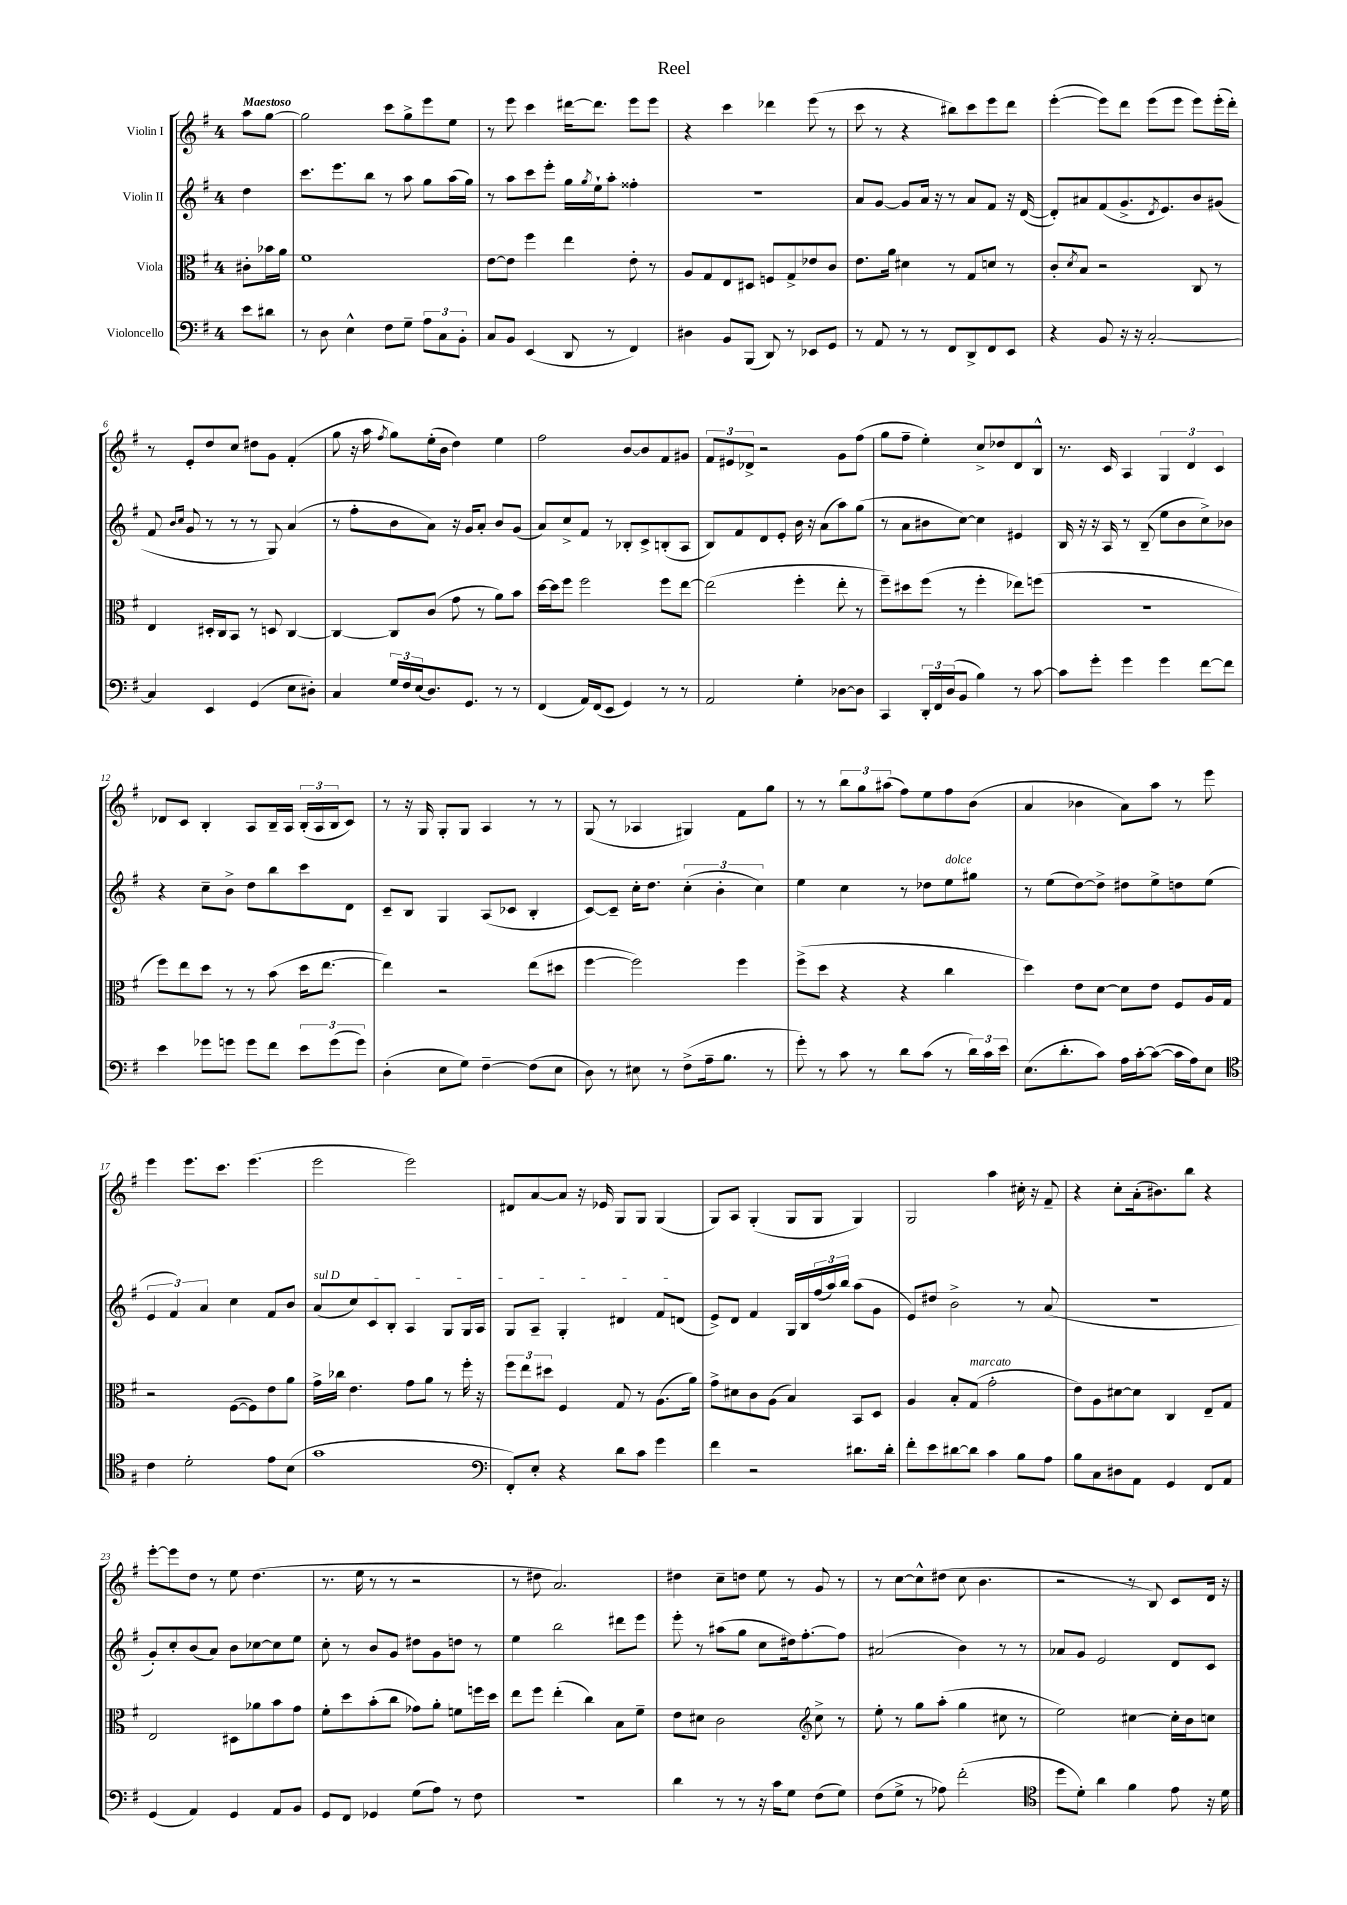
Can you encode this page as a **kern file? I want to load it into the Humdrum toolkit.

**kern	**kern	**kern	**kern
*staff4	*staff3	*staff2	*staff1
*clefF4	*clefC3	*clefG2	*clefG2
*k[f#]	*k[f#]	*k[f#]	*k[f#]
*M4/4	*M4/4	*M4/4	*M4/4
8e\L	8c#'\L	4dd\	8aa\L
8d#\J	16b-\L	.	[8gg\J
.	16a\JJ	.	.
=	=	=	=
8r	1f#	8.ccc\L	2gg\]
8D\	.	.	.
.	.	8.eee\	.
4E^^\	.	.	.
.	.	8bb\J	.
8F#\L	.	8r	8ccc\L
8G~\J	.	8aa\	8gg^\
12A\L	.	8gg\L	8eee\
12C\	.	.	.
.	.	(16aa\L	8ee\J
12BB'\J	.	.	.
.	.	16gg\JJ)	.
=	=	=	=
8C/L	[8e\L	8r	8r
8BB/J	8e\]J	8aa\L	8eee\
(4EE/	4ff#\	8ccc\	4ccc\
.	.	8eee'\J	.
8DD/	4ee\	16gg\LL	[16ddd#\LK
.	.	8qgg/	.
.	.	16ee`\J	8.ddd#\]J
8r	.	8aa'\J	.
4FF#/)	8e'\	4ff##'\	8eee\L
.	8r	.	8eee\J
=	=	=	=
4D#\	8A/L	1r	4r
.	8G/	.	.
8BB/L	8E/	.	4ccc\
(8BBB/J	8D#/J	.	.
8DD/)	8F/L	.	4ddd-\
8r	8G^/	.	.
8EE-/L	8e-/	.	(8eee\
8GG/J	8c/J	.	8r
=	=	=	=
8r	8.e\L	8a/L	8ccc\
8AA/	.	[8g/J	8r
.	16a\Jk	.	.
8r	4d#\	8g/]L	4r
8r	.	16a/Jk	.
.	.	16r	.
8FF#/L	8r	8r	8bb#\L)
8DD^/	8G/L	8a/L	8ccc\
8FF#/	8d/J	8f#/J	8eee\
8EE/J	8r	16r	8ddd\J
.	.	([16d/	.
=	=	=	=
4r	8c'/L	8d'/]L)	([4eee'\
.	8qd/	.	.
.	8B/J	8a#/	.
8BB/	2r	(8f#/	8eee\]L)
16r	.	8.g^/	8ddd\J
16r	.	.	.
[2C'/	.	.	(8eee\L
.	.	8qd/	.
.	.	8.e/)	.
.	.	.	8eee\J
.	8C/	8b/	8eee\L)
.	8r	(8g#/J	(16eee'\L
.	.	.	16ddd'\JJ)
=	=	=	=
4C/]	4E/	8f#/	8r
.	.	16qqb/LL	.
.	.	16qqcc/JJ	.
.	.	8g/	8e'/L
4EE/	16D#'/LL	8r	8dd/
.	16C/J	.	.
.	8BB/J	8r	8cc/J
(4GG/	8r	8r	8dd#\L
.	8D/	8G/)	8g\J
8E\L	[4C/	(4a/	(4f#'/
8D#'\J)	.	.	.
=	=	=	=
4C/	4C/_	8r	8gg\
.	.	8ff#'\L	16r
.	.	.	16aa\
.	.	.	8qff#/
24G/LL	8C/]L	8b\	8gg\L)
24F#/	.	.	.
(24E/J	.	.	.
8.D/)	(8c/J	8a\J)	(16ee'\L
.	.	.	16b\JJ
.	8g\	16r	4dd\)
8.GG/J	.	16g/LK	.
.	8r	8a'/J	.
8r	8a\L)	8b/L	4ee\
8r	8b\J	(8g/J	.
=	=	=	=
(4FF#/	[16dd\LL	8a/L)	2ff#\
.	16dd\]J	.	.
.	8ff#\J	8cc^/	.
16AA/LL)	2ff#\	8f#/J	.
(16FF#/J	.	.	.
8EE/J	.	8r	.
4GG/)	.	8B-'/L	[8b/L
.	.	8c^/	8b/]
8r	8ff#\L	(8B'/	8f#/
8r	[8ee\J	8A/J	8g#/J
=	=	=	=
2AA/	(2ee\]	8B/L)	12f#/L
.	.	.	12e#/
.	.	8f#/	.
.	.	.	12d-^/J
.	.	8d/	2r
.	.	8e'/J	.
4G'\	4ff#'\	16b\	.
.	.	16r	.
.	.	(8a\L	.
[8D-\L	8ee'\	8aa\)	8g\L
8D-\]J	8r	(8gg\J	(8ff#\J
=	=	=	=
4CC/	8ff#~\L)	8r	8gg\L
.	8dd#\	8a\L	8ff#~\J
24DD'/LL	(8ff#\J	8b#\	4ee'\)
24FF#/	.	.	.
(24D/J	.	.	.
8BB/J	8r	[8cc\J)	.
4B\)	4ff#'\	4cc\]	8cc^/L
.	.	.	8dd-/
8r	8ee-\L)	4e#/	8d/
[8c\	(8ff\J	.	8B^^/J
=	=	=	=
8c\]L	1r	16B/	8.r
.	.	16r	.
8g'\J	.	16r	.
.	.	16A/	16c/
4g\	.	8r	4A/
.	.	(8B~/	.
4g\	.	8ee\L	6G/
.	.	8b\	.
.	.	.	6d/
[8f#\L	.	8cc^\)	.
.	.	.	6c/
8f#\]J	.	8b-\J	.
=	=	=	=
4e\	8ff#\L)	4r	8d-/L
.	8ee\	.	8c/J
8g-\L	8dd\J	8cc~\L	4B'/
8g\J	8r	8b^\J	.
8g\L	8r	8dd\L	8A/L
8f#\J	(8b\	8bb\	16B~/L
.	.	.	16A/JJ
12e\L	16dd\LK	8ccc\	(24B'/LL
.	.	.	24A/
.	[8.ee\J	.	.
(12g\	.	.	24B/J
.	.	8d\J	8c/J)
12g\J)	.	.	.
=	=	=	=
(4D'\	4ee\])	8c~/L	8r
.	.	8B/J	16r
.	.	.	16G/
8E\L	2r	4G/	8G'/L
8G\J)	.	.	8G/J
[4F#~\	.	(8A/L	4A/
.	.	8c-/J	.
(8F#\]L	(8ee\L	4B'/	8r
8E\J	8dd#\J	.	8r
=	=	=	=
8D\)	[4ff#\	[8c/L)	(8G/
8r	.	8c~/]J	8r
8E#\	2ff#\])	16cc'\LK	4A-/
.	.	8.dd\J	.
8r	.	.	.
(8F#^\L	.	(6cc'\	4G#/)
16A~\k	.	.	.
.	.	6b'\	.
8.B\J	.	.	.
.	4ff#\	.	8f#\L
.	.	6cc\)	.
8r	.	.	8gg\J
=	=	=	=
8g'\)	(8ff#^\L	4ee\	8r
8r	8dd\J	.	8r
8c\	4r	4cc\	12bb\L
.	.	.	12gg\
8r	.	.	.
.	.	.	(12aa#\J
8d\L	4r	8r	8ff#\L)
(8c\J	.	8dd-\L	8ee\
8r	4cc\	8ee\	8ff#\
24d\LL)	.	8gg#\J	(8b\J
24c\	.	.	.
24e\JJ	.	.	.
=	=	=	=
(8.E\L	4dd\)	8r	4a/
.	.	(8ee\L	.
8.d'\	.	.	.
.	8e\L	[8dd\)	4b-\
8c\J)	[8d\J	8dd^\]J	.
16A\LL	8d\]L	8dd#\L	8a\L)
[16c'\J	.	.	.
(8c\_J	8e\J	8ee^\	8aa\J
16c\]LL	8F#/L	8dd\	8r
16A\J)	.	.	.
8E\J	16A/L	(8ee\J	8eee\
.	16G/JJ	.	.
=	=	=	=
*clefC4	*	*	*
4c\	2r	6e/	4eee\
.	.	6f#/)	.
2d'\	.	.	8.eee\L
.	.	6a/	.
.	.	.	8.ccc\J
.	([8F#\L	4cc\	.
.	8F#\])	.	(4.eee\
8e\L	8e\	8f#/L	.
(8B\J	8a\J	8b/J	.
=	=	=	=
1g	16g^\LL	(8a/L	2eee\
.	16cc-\JJ	.	.
.	4.e\	8cc/)	.
.	.	8c/	.
.	.	8B'/J	.
.	8g\L	4A/	2eee\)
.	8a\J	.	.
.	8r	8G/L	.
.	16ff#'\	16G/L	.
.	16r	16A/JJ	.
=	=	=	=
*clefF4	*	*	*
8FF#'/L)	12ff#\L	8G/L	8d#/L
.	12ee\	.	.
8E'/J	.	8A~/J	[8a/
.	12dd#\J	.	.
4r	4F#/	4G'/	8a/]J
.	.	.	16r
.	.	.	16e-/
8d\L	8G/	4d#/	8G/L
8c\J	8r	.	8G/J
4g\	(8.A\L	8f#/L	(4G/
.	.	(8d/J	.
.	16a\Jk)	.	.
=	=	=	=
4f#\	8g^\L	8e^/L)	8G/L)
.	8d#\	8d/J	8A/J
2r	8c\	4f#/	(4G'/
.	(8A\J	.	.
.	4B/)	16G/LL	8G/L
.	.	16B/	.
.	.	(24ff#/	8G/J
.	.	24aa/)	.
.	.	24bb/JJ	.
8.d#\L	8BB/L	(8aa\L	4G/)
.	8D/J	8g\J	.
16d#'\Jk	.	.	.
=	=	=	=
8f#'\L	4A/	8e/L)	2G/
8e\	.	8dd#/J	.
[8d#\	8B'/L	2b^\	.
8d#\]J	(8G/J	.	.
4c\	2g'\	.	4aa\
8B\L	.	8r	16cc#'\
.	.	.	16r
8A\J	.	(8a/	8f#~/
=	=	=	=
8B\L	8e\L)	1r	4r
8C\	8A\	.	.
8D#\	[8d#\	.	8cc'\L
8AA\J	8d#\]J	.	(16a'\k
.	.	.	8.b#\)
4GG/	4C/	.	.
.	.	.	8bb\J
8FF#/L	8E~/L	.	4r
8AA/J	8G/J	.	.
=	=	=	=
(4GG/	2E/	8g'/L)	[8eee'\L
.	.	8cc'/	8eee\]
4AA/)	.	(8b/	8dd\J
.	.	8a/J)	8r
4GG/	8D#\L	8b\L	8ee\
.	8a-\	[8cc-\	(4.dd\
8AA/L	8b\	8cc-\]	.
8BB/J	8g\J	8ee\J	.
=	=	=	=
8GG/L	8f#'\L	8cc'\	8.r
8FF#/J	8dd\	8r	.
.	.	.	16ee\
4GG-/	(8b'\	8b/L	8r
.	8cc\J	8g/J	8r
(8G\L	8g-\L)	8dd#\L	2r
8A\J)	8a'\J	8g\	.
8r	8f\L	8dd\J	.
8F#\	16ff\L	8r	.
.	16dd\JJ	.	.
=	=	=	=
1r	8ee\L	4ee\	8r
.	8ff#\J	.	8dd#\
.	(4ee'\	2bb\	2.a/)
.	4cc\)	.	.
.	8B\L	8ddd#\L	.
.	8f#~\J	8eee\J	.
=	=	=	=
4d\	8e\L	8eee'\	4dd#\
.	8d#\J	8r	.
8r	2c\	(8aa#\L	8cc~\L
8r	.	8gg\J	8dd\J
16r	.	8cc\L	8ee\
16c\LK	.	.	.
8G\J	.	16dd#\k)	8r
.	.	[8.ff#'\	.
*	*clefG2	*	*
(8F#\L	8cc^\	.	8g/
8G\J)	8r	8ff#\]J	8r
=	=	=	=
(8F#\L	8ee'\	(2a#/	8r
8G^\J	8r	.	[8cc\L
8r	8gg\L	.	8cc^^\]
8A-\)	(8aa'\J	.	(8dd#\J
(2f#'\	4gg\	4b\)	8cc\
.	.	.	4.b\
.	8cc#\	8r	.
.	8r	8r	.
=	=	=	=
*clefC4	*	*	*
8dd\L	2ee\)	8a-/L	2r
8d'\J)	.	8g/J	.
4a\	.	2e/	.
4f#\	[4cc#\	.	8r
.	.	.	8B/)
8e\	16cc#'\]LL	8d/L	8c/L
.	16b\J	.	.
16r	8cc\J	8c/J	16d/Jk
16d\	.	.	16r
==	==	==	==
*-	*-	*-	*-
